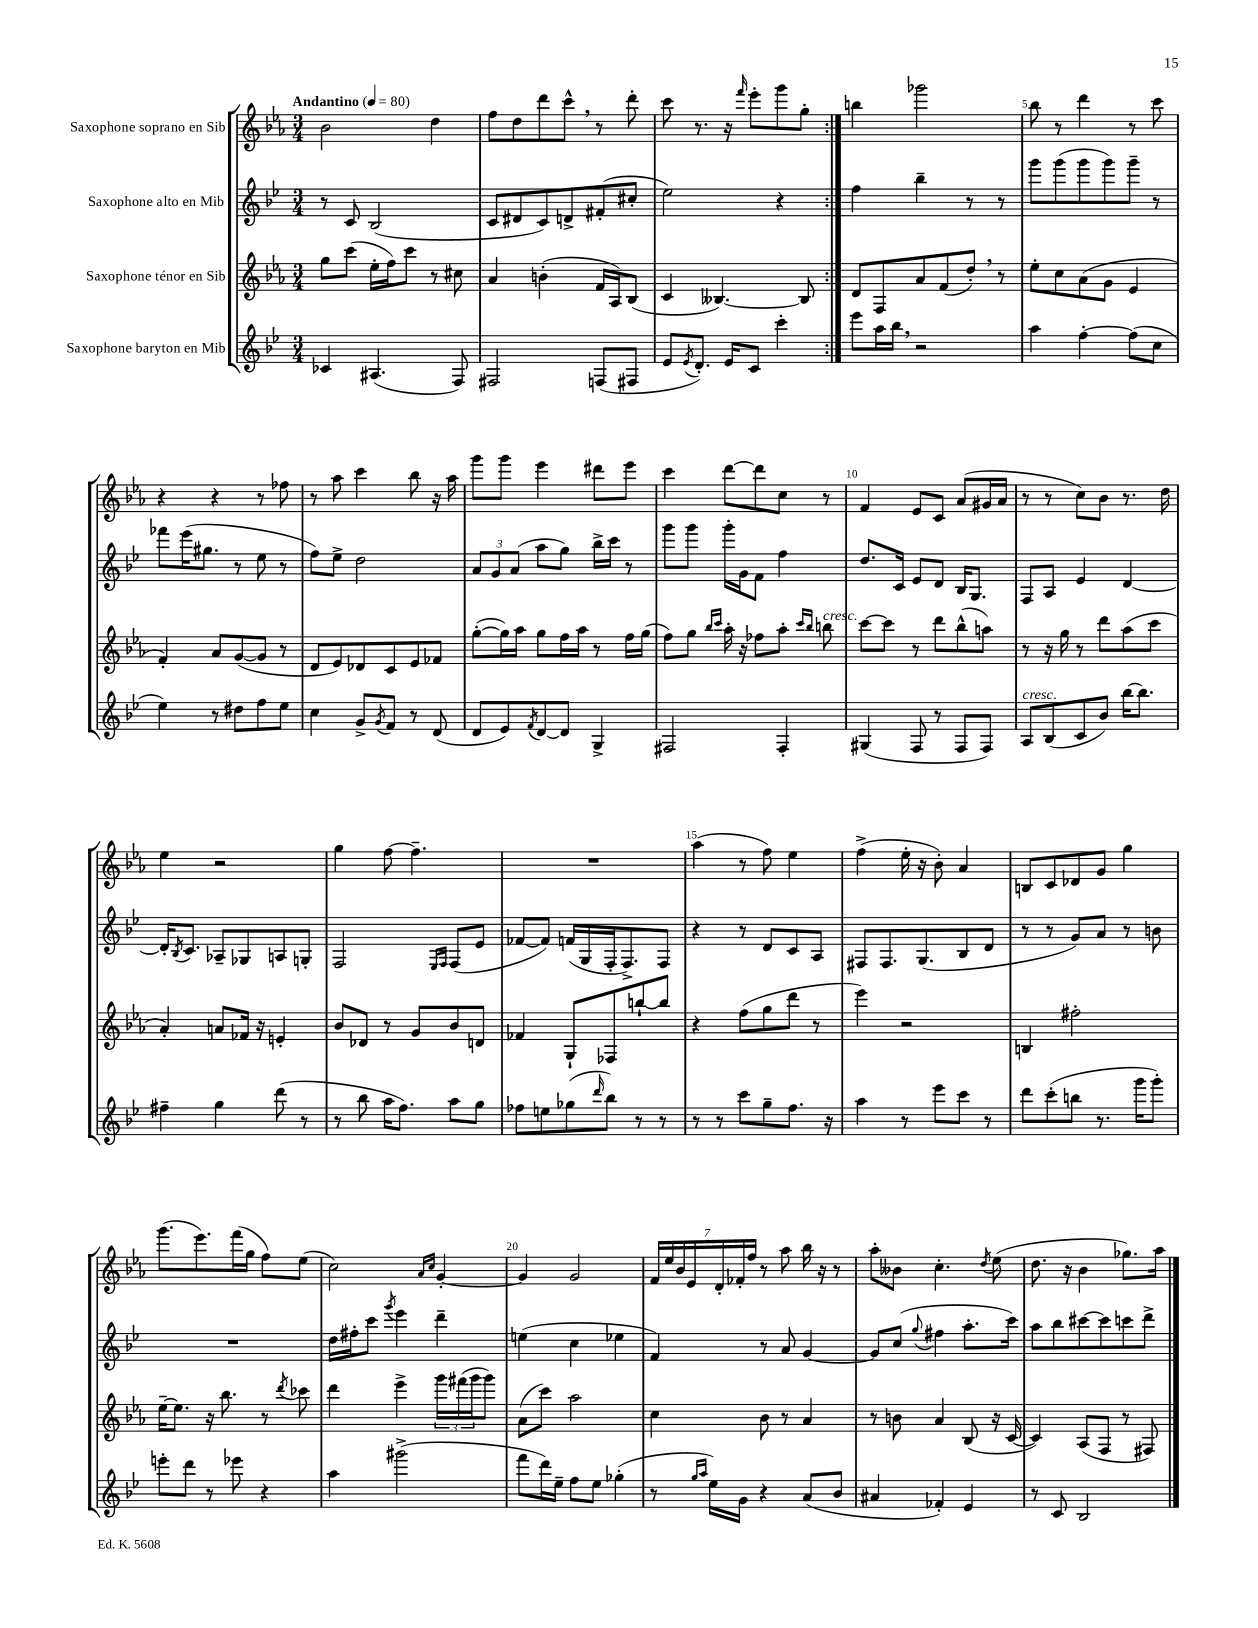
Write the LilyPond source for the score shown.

<<
\new StaffGroup <<
\new Staff = "s0" \with { instrumentName = "Saxophone soprano en Sib" } {
    \clef treble \key ees \major \numericTimeSignature \time 3/4 \tempo "Andantino" 4 = 80
    \repeat volta 2 { bes'2 d''4 |
    f''8 d''8 d'''8 c'''8-^ \breathe r8 d'''8-. |
    c'''8 r8. r16 \grace { f'''16 } ees'''8-. g'''8 g''8-. | }
    b''4 ges'''2 |
    bes''8 r8 d'''4 r8 c'''8 |
    r4 r4 r8 fes''8 |
    r8 aes''8 c'''4 bes''8 r16 aes''16 |
    g'''8 g'''8 ees'''4 dis'''8 ees'''8 |
    c'''4 d'''8~ d'''8 c''8 r8 |
    f'4 ees'8 c'8 aes'8( gis'16 aes'16 |
    r8 r8 c''8) bes'8 r8. d''16 |
    ees''4 r2 |
    g''4 f''8~ f''4.-- |
    R2. |
    aes''4( r8 f''8) ees''4 |
    f''4->( ees''16-. r16 bes'8-.) aes'4 |
    b8 c'8 des'8 g'8 g''4 |
    g'''8.( ees'''8.) f'''16( g''16 f''8) ees''8( |
    c''2) \grace { aes'16 c''16 } g'4~-. |
    g'4 g'2 |
    \tuplet 7/4 { f'16 ees''16 bes'16 ees'16 d'16-. fes'16-. f''16 } r8 aes''8 bes''16 r16 r8 |
    aes''8-. beses'8 c''4.-. \acciaccatura { d''8 } ees''8( |
    d''8. r16 bes'4 ges''8.) aes''16 \bar "|." |
}
\new Staff = "s1" \with { instrumentName = "Saxophone alto en Mib" } {
    \clef treble \key bes \major \numericTimeSignature \time 3/4
    \repeat volta 2 { r8 c'8 bes2( |
    c'8 dis'8 c'8) d'8-> fis'8-.( cis''8-. |
    ees''2) r4 | }
    f''4 bes''4-- r8 r8 |
    g'''8 g'''8( g'''8 g'''8) g'''8-- r8 |
    fes'''8 ees'''16( gis''8. r8 ees''8 r8 |
    f''8) ees''8-> d''2 |
    \tuplet 3/2 { a'8 g'8 a'8( } a''8 g''8) bes''16-> c'''16 r8 |
    g'''8 g'''8 g'''16-. g'16 f'8 f''4 |
    d''8. c'16 ees'8 d'8 bes16 g8. |
    f8 a8 ees'4 d'4~ |
    d'16-. \acciaccatura { bes8 } c'8. aes8-- ges8 a8 g8-. |
    f2 \grace { ees16 f16 } f8( ees'8 |
    fes'8~ fes'8) f'16( g16 f16-. f8.->) f8 |
    r4 r8 d'8 c'8 a8 |
    fis8 fis8. g8.( bes8 d'8 |
    r8 r8 g'8) a'8 r8 b'8 |
    R2. |
    d''16 fis''16-. c'''8 \acciaccatura { g'''8 } ees'''4 d'''4-- |
    e''4( c''4 ees''4 |
    f'4) r8 a'8 g'4~ |
    g'8 c''8( \appoggiatura { g''8 } fis''4 a''8.-. c'''16) |
    a''8 bes''8 cis'''8~ cis'''8 c'''8 d'''8-> \bar "|." |
}
\new Staff = "s2" \with { instrumentName = "Saxophone ténor en Sib" } {
    \clef treble \key ees \major \numericTimeSignature \time 3/4
    \repeat volta 2 { g''8 c'''8( ees''16-. f''16) c'''8 r8 cis''8 |
    aes'4 b'4-.( f'16 aes16) bes8( |
    c'4 beses4.~) beses8 | }
    d'8 f8 aes'8 f'8( d''8-.) \breathe r8 |
    ees''8-. c''8 aes'8( g'8 ees'4 |
    f'4-.) aes'8 g'8~( g'8 r8 |
    d'8 ees'8) des'8 c'8 ees'8 fes'8 |
    g''8~-.( g''16) aes''16 g''8 f''16 aes''16 r8 f''16 g''16( |
    f''8) g''8 \grace { bes''16 c'''16 } aes''16-. r16 fes''8 aes''8-. \grace { c'''16 bes''16 } b''8^\markup { \italic "cresc." } |
    c'''8~ c'''8 r8 d'''8 bes''8-^( a''8) |
    r8 r16 g''16 r8 d'''8 aes''8( c'''8 |
    aes'4-.) a'8 fes'16 r16 e'4-. |
    bes'8 des'8 r8 g'8 bes'8 d'8 |
    fes'4 g8-! fes8 b''8~-! b''8 |
    r4 f''8( g''8 d'''8 r8 |
    ees'''4) r2 |
    b4 fis''2-. |
    ees''16~-- ees''8. r16 bes''8. r8 \acciaccatura { d'''8 } ces'''8 |
    d'''4 ees'''4-> \tuplet 3/2 { g'''16 fis'''16( g'''16 } g'''8) |
    aes'8( c'''8) aes''2 |
    c''4 bes'8 r8 aes'4 |
    r8 b'8 aes'4 bes8( r16 c'16~ |
    c'4) aes8( f8 r8 fis8) \bar "|." |
}
\new Staff = "s3" \with { instrumentName = "Saxophone baryton en Mib" } {
    \clef treble \key bes \major \numericTimeSignature \time 3/4
    \repeat volta 2 { ces'4 ais4.( f8) |
    fis2 f8( fis8 |
    ees'8 \acciaccatura { ees'8 } d'8.-.) ees'16 c'8 c'''4-. | }
    ees'''8 a''16 bes''16 \breathe r2 |
    a''4 f''4~-. f''8( c''8 |
    ees''4) r8 dis''8 f''8 ees''8 |
    c''4 g'8-> \acciaccatura { g'8 } f'8 r8 d'8( |
    d'8 ees'8) \acciaccatura { f'8 } d'8~ d'8 g4-> |
    fis2 fis4-. |
    gis4( f8 r8 f8 f8) |
    a8^\markup { \italic "cresc." } bes8( c'8 bes'8) bes''16~ bes''8. |
    fis''4-- g''4 d'''8( r8 |
    r8 bes''8 a''16 f''8.) a''8 g''8 |
    fes''8 e''8 ges''8( \grace { d'''16 } bes''8) r8 r8 |
    r8 r8 c'''8 g''8-- f''8. r16 |
    a''4 r8 ees'''8 c'''8 r8 |
    d'''8 c'''8-.( b''8 r8. g'''16 g'''8-.) |
    e'''8-. d'''8 r8 ees'''8 r4 |
    a''4 gis'''2->( |
    f'''8 d'''16) ees''16-- f''8 ees''8 ges''4-.( |
    r8 \grace { g''16 a''16 } ees''16) g'16 r4 a'8( bes'8 |
    ais'4 fes'4-.) ees'4 |
    r8 c'8 bes2 \bar "|." |
}
>>
>>
\layout { \context { \Score \override BarNumber.break-visibility = ##(#f #t #t) barNumberVisibility = #(every-nth-bar-number-visible 5) } }
